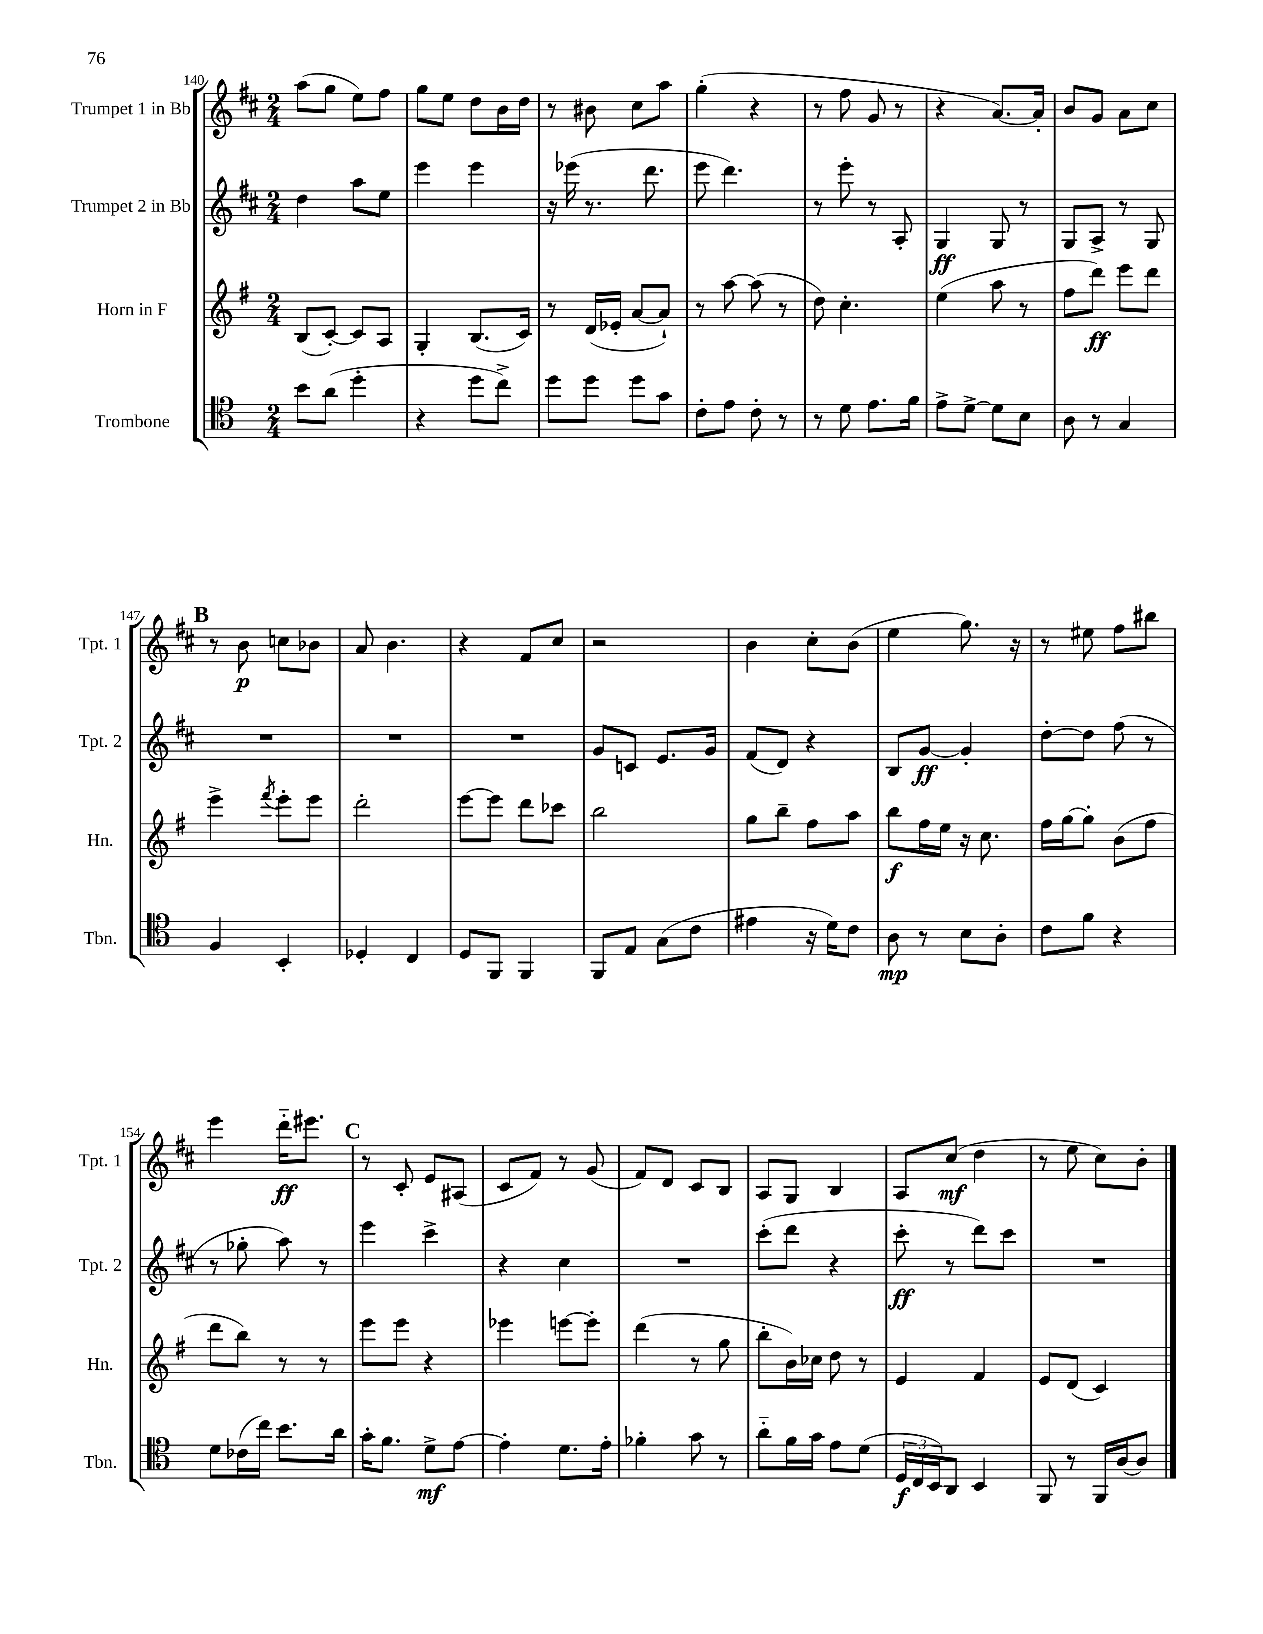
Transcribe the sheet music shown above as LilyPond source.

<<
\new StaffGroup <<
\new Staff = "s0" \with { instrumentName = "Trumpet 1 in Bb" shortInstrumentName = "Tpt. 1" } {
    \clef treble \key d \major \numericTimeSignature \time 2/4
    a''8( g''8 e''8) fis''8 |
    g''8 e''8 d''8 b'16 d''16 |
    r8 bis'8 cis''8 a''8 |
    g''4-.( r4 |
    r8 fis''8 g'8 r8 |
    r4 a'8.~) a'16-. |
    b'8 g'8 a'8 cis''8 |
    \mark \markup { \bold "B" } r8 b'8\p c''8 bes'8 |
    a'8 b'4. |
    r4 fis'8 cis''8 |
    r2 |
    b'4 cis''8-. b'8( |
    e''4 g''8.) r16 |
    r8 eis''8 fis''8 bis''8 |
    e'''4 d'''16-_\ff eis'''8. |
    \mark \markup { \bold "C" } r8 cis'8-. e'8 ais8( |
    cis'8 fis'8) r8 g'8( |
    fis'8) d'8 cis'8 b8 |
    a8 g8 b4 |
    a8 cis''8\mf( d''4 |
    r8 e''8 cis''8) b'8-. \bar "|." |
}
\new Staff = "s1" \with { instrumentName = "Trumpet 2 in Bb" shortInstrumentName = "Tpt. 2" } {
    \clef treble \key d \major \numericTimeSignature \time 2/4
    d''4 a''8 e''8 |
    e'''4 e'''4 |
    r16 ees'''16( r8. d'''8. |
    e'''8 d'''4.) |
    r8 e'''8-. r8 a8-. |
    g4\ff g8 r8 |
    g8 a8-> r8 g8 |
    \mark \markup { \bold "B" } R2 |
    R2 |
    R2 |
    g'8 c'8 e'8. g'16 |
    fis'8( d'8) r4 |
    b8 g'8~\ff g'4-. |
    d''8~-. d''8 fis''8( r8 |
    r8 ges''8-. a''8) r8 |
    \mark \markup { \bold "C" } e'''4 cis'''4-> |
    r4 cis''4 |
    R2 |
    cis'''8-.( d'''8 r4 |
    cis'''8-.\ff r8 d'''8) cis'''8 |
    R2 \bar "|." |
}
\new Staff = "s2" \with { instrumentName = "Horn in F" shortInstrumentName = "Hn." } {
    \clef treble \key g \major \numericTimeSignature \time 2/4
    b8( c'8~-.) c'8 a8 |
    g4-. b8.( c'16) |
    r8 d'16( ees'16-. a'8~ a'8-!) |
    r8 a''8~ a''8( r8 |
    d''8) c''4.-. |
    e''4( a''8 r8 |
    fis''8 d'''8\ff) e'''8 d'''8 |
    \mark \markup { \bold "B" } e'''4-> \acciaccatura { fis'''8 } e'''8-. e'''8 |
    d'''2-. |
    e'''8~ e'''8 d'''8 ces'''8 |
    b''2 |
    g''8 b''8-- fis''8 a''8 |
    b''8\f fis''16 e''16 r16 c''8. |
    fis''16 g''16~ g''8-. b'8( fis''8 |
    d'''8 b''8) r8 r8 |
    \mark \markup { \bold "C" } e'''8 e'''8 r4 |
    ees'''4 e'''8~ e'''8-. |
    d'''4( r8 g''8 |
    b''8-. b'16) ces''16 d''8 r8 |
    e'4 fis'4 |
    e'8 d'8( c'4) \bar "|." |
}
\new Staff = "s3" \with { instrumentName = "Trombone" shortInstrumentName = "Tbn." } {
    \clef tenor \key c \major \numericTimeSignature \time 2/4
    b'8 a'8( d''4-. |
    r4 d''8 c''8->) |
    d''8 d''8 d''8 g'8 |
    c'8-. e'8 c'8-. r8 |
    r8 d'8 e'8. f'16 |
    e'8-> d'8~-> d'8 b8 |
    a8 r8 g4 |
    \mark \markup { \bold "B" } f4 b,4-. |
    des4-. c4 |
    d8 f,8 f,4 |
    f,8 e8 g8( c'8 |
    eis'4 r16 d'16) c'8 |
    a8\mp r8 b8 a8-. |
    c'8 f'8 r4 |
    d'8 ces'16( c''16) b'8. a'16 |
    \mark \markup { \bold "C" } g'16-. f'8. d'8->\mf e'8~ |
    e'4-. d'8. e'16-. |
    fes'4-. g'8 r8 |
    a'8-_ f'16 g'16 e'8 d'8( |
    \tuplet 3/2 { d16\f c16 b,16) } a,8 b,4 |
    f,8 r8 f,16 a16~ a8 \bar "|." |
}
>>
>>
\layout { \context { \Score currentBarNumber = #140 } }
